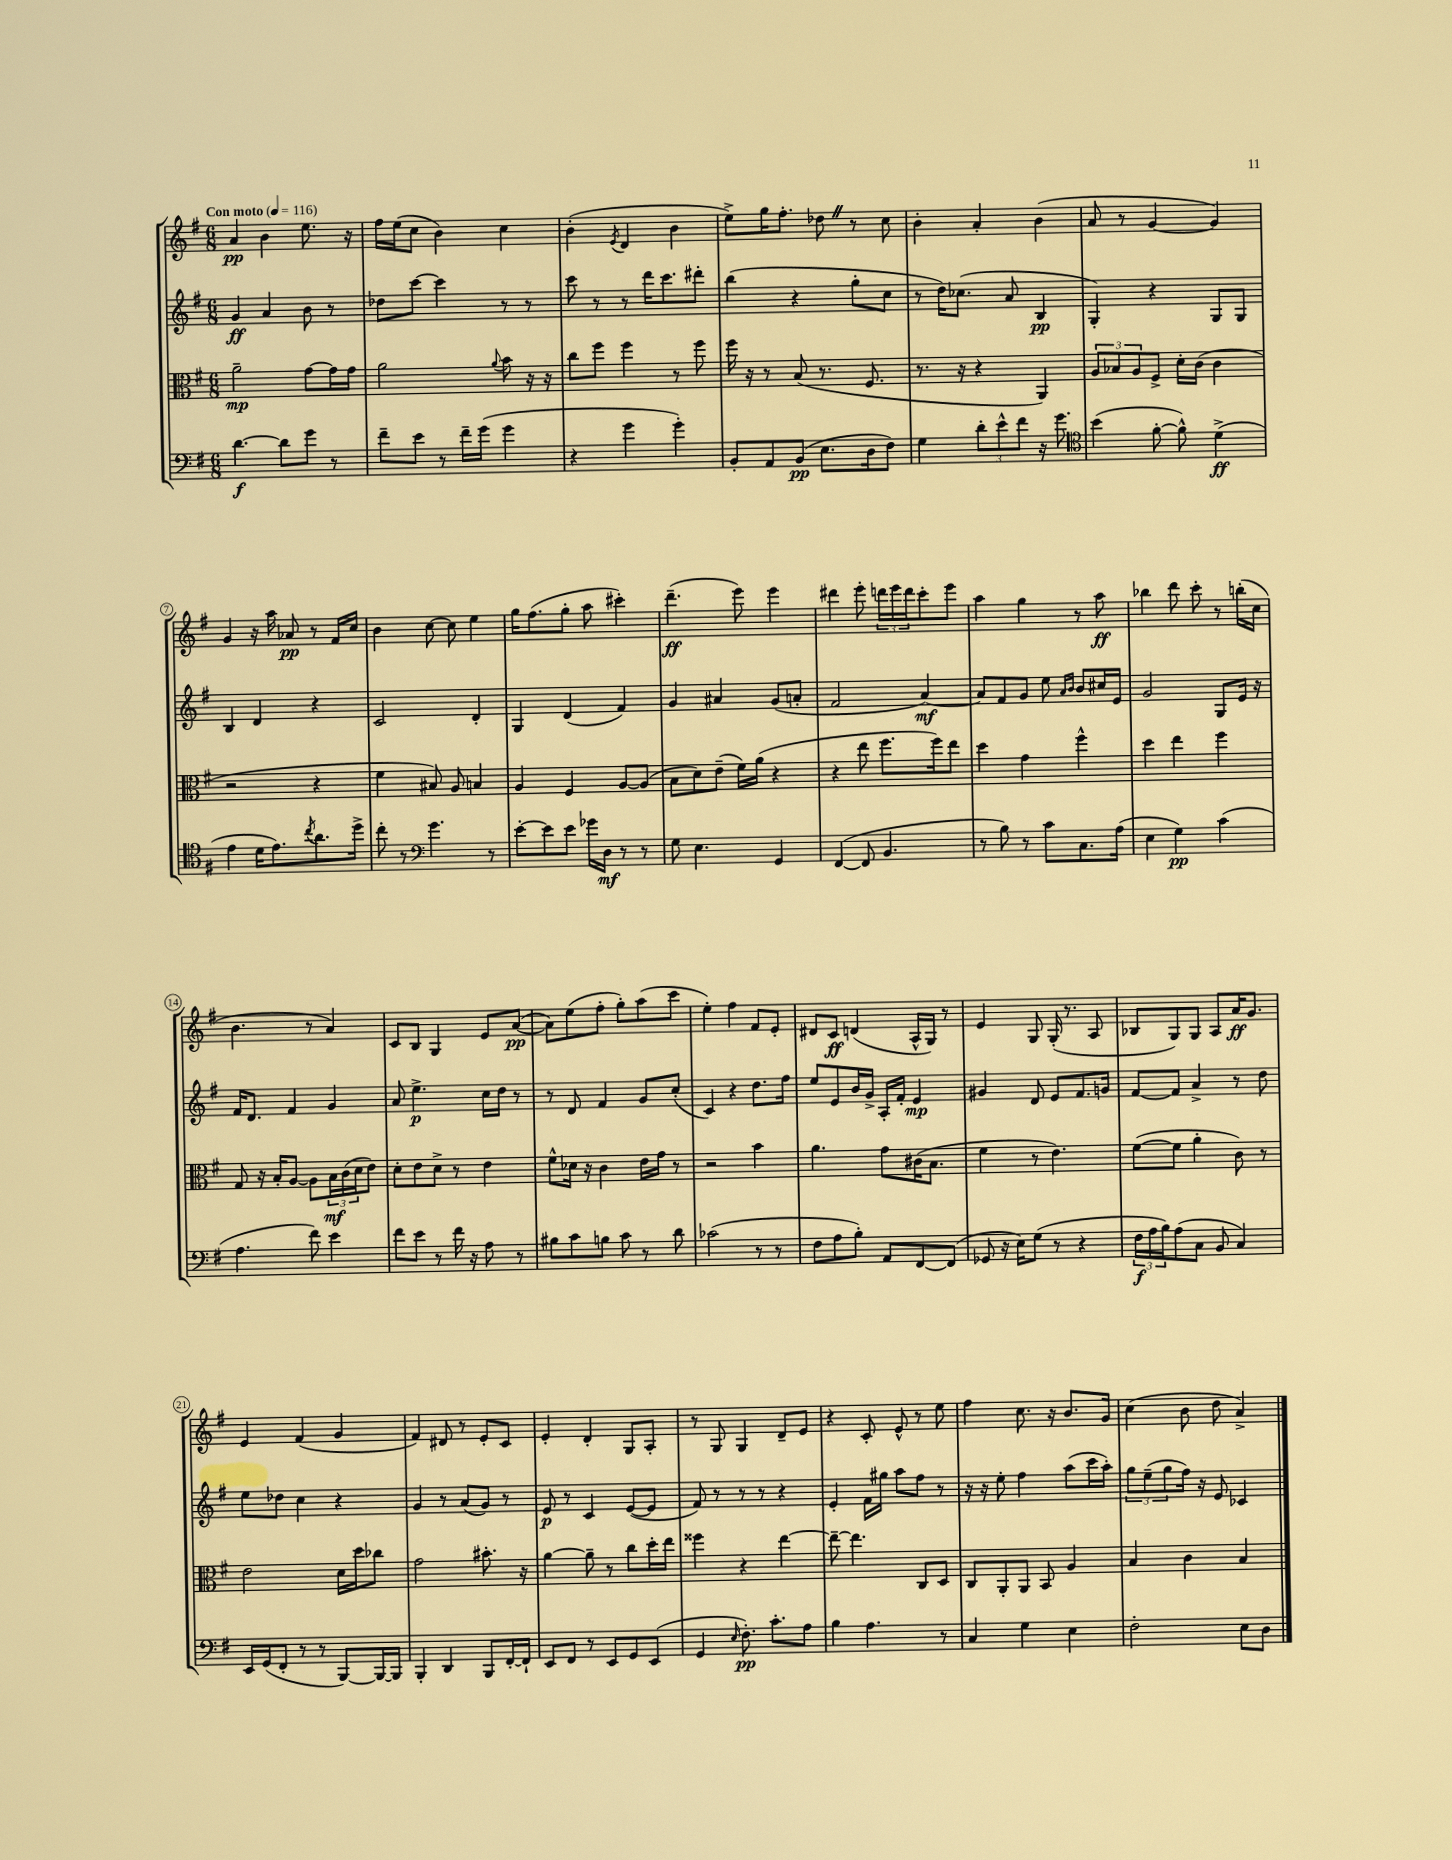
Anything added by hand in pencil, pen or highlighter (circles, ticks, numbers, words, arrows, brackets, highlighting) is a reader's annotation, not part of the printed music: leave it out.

**kern	**kern	**kern	**kern
*staff4	*staff3	*staff2	*staff1
*clefF4	*clefC3	*clefG2	*clefG2
*k[f#]	*k[f#]	*k[f#]	*k[f#]
*M6/8	*M6/8	*M6/8	*M6/8
*MM116	*MM116	*MM116	*MM116
[4.d	2a~	4g	4a
.	.	4a	4b
8d]	.	.	.
8g	[8g	8b	8.ee
8r	16g]	8r	.
.	16g	.	16r
=	=	=	=
8f#~	2a	8dd-	16ff#
.	.	.	(16ee
8e	.	[8ccc	8cc
8r	.	4ccc]	4b)
16f#~	.	.	.
(16g	.	.	.
.	8qqa	.	.
4g	8b	8r	4cc
.	16r	8r	.
.	16r	.	.
=	=	=	=
4r	8cc	8ccc	(4b'
.	8ff#	8r	.
.	.	.	8qe
4g	4ff#	8r	4d
.	.	16ddd	.
.	.	8.ccc	.
4g')	8r	.	4b
.	8ff#	8ddd#'	.
=	=	=	=
8BB'	16ff#	(4bb	8ee^)
.	16r	.	.
8AA	8r	.	16gg
.	.	.	8.ff#'
(8BB	(8B	4r	.
8.E	8.r	.	8dd-
.	.	8gg'	8r
16D	8.F#	.	.
8F#)	.	8cc	8cc
=	=	=	=
4G	8.r	8r	4b'
.	.	16dd)	.
.	16r	(8.cc-	.
12d'	4r	.	4a'
12e^^	.	.	.
.	.	8a	.
12f#	.	.	.
16r	4AA)	4B	(4b
8.g	.	.	.
=	=	=	=
*clefC4	*	*	*
(4b	12A	4G')	8a
.	12B-	.	.
.	.	.	8r
.	12A	.	.
[8f#'	8F#^	4r	[4g
8f#^^])	16d'	.	.
.	(16c	.	.
(4d^	4c	8G	4g])
.	.	8G	.
=	=	=	=
4e	2r	4B	4g
16d	.	4d	16r
8.e)	.	.	16aa
.	.	.	8a-
8qcc	.	.	.
8.a	4r	4r	8r
.	.	.	16f#
16dd^	.	.	16cc
=	=	=	=
8cc'	4f#	2c	4b
8r	.	.	.
*clefF4	*	*	*
4.g	8B#)	.	[8cc
.	8A	.	8cc]
.	4B	4d'	4ee
8r	.	.	.
=	=	=	=
[8e'	4A	4G	16gg
.	.	.	(8.ff#
8e]	.	.	.
8e	4F#	(4d	8gg'
16g-	.	.	8aa
16D	.	.	.
8r	[8A	4f#)	4ccc#')
8r	(8A]	.	.
=	=	=	=
8G	8B	4g	(4.ddd~
4.E	8d)	.	.
.	(8e~	4a#	.
.	16f#)	.	8eee)
.	(16a	.	.
4GG	4r	(8g	4eee
.	.	8a'	.
=	=	=	=
([4FF#	4r	2f#	4ddd#
8FF#]	8ee	.	8eee'
4.BB	8.ff#	.	24ddd
.	.	.	24eee
.	.	.	24ddd
.	.	[4a)	8ccc'
.	16ff#)	.	.
.	8ee	.	8eee
=	=	=	=
8r	4dd	8a]	4aa
8B)	.	8f#	.
8r	4g	8g	4gg
8c	.	8ee	.
.	.	16qqa	.
.	.	16qqb	.
8.C	4ff#^^	8b	8r
.	.	16cc#	8aa
(16A	.	16e	.
=	=	=	=
4E	4dd	2g	4bb-
4G)	4ee	.	8ddd
.	.	.	8ccc'
(4c	4ff#	8G	8r
.	.	16e	(16bb'
.	.	16r	16cc
=	=	=	=
4.A	8G	16f#	4.b
.	.	8.d	.
.	16r	.	.
.	16B'	.	.
.	[8A	4f#	.
8f#)	8A]	.	8r
4e	24B	4g	4a)
.	(24c	.	.
.	24d	.	.
.	8e)	.	.
=	=	=	=
8f#	8d'	8a	8c
8e	8e	4.ee^	8B
8r	8d^	.	4G
16f#	8r	.	.
16r	.	.	.
8A	4e	16cc	8e
.	.	16dd	.
8r	.	8r	([8a
=	=	=	=
8B#	8f#^^	8r	8a])
8c	16d-	8d	(8ee
.	16r	.	.
8B	4c	4f#	8ff#'
8c	.	.	8gg')
8r	16e	8g	(8aa
.	16g	.	.
8d	8r	(8cc'	8ccc
=	=	=	=
(2c-	2r	4c)	4ee')
.	.	4r	4ff#
8r	4b	8.dd	8f#
8r	.	.	8e'
.	.	16ff#	.
=	=	=	=
8F#	4.a	8ee	8d#
8A	.	8e	8c
8B')	.	16b	(4d
.	.	16g^	.
8AA	8g	16A'	.
.	.	16f#'	.
[8FF#	(16c#	4e	16A^^
.	8.B	.	16G)
(8FF#]	.	.	8r
=	=	=	=
8GG-	4f#	4g#	4e
16r	.	.	.
16E)	.	.	.
(8G	8r	8d	8G
8r	4.e)	8e	(16G'
.	.	.	8.r
4r	.	8.f#	.
.	.	.	8A
.	.	16g	.
=	=	=	=
24F#	([8f#	[8f#	8B-
24A	.	.	.
24B)	.	.	.
(8A	8f#]	8f#]	8G)
8C	4a'	4a^	8G
8BB	.	.	8A
4C)	8c)	8r	16a
.	.	.	8.g
.	8r	8dd	.
=	=	=	=
16EE	2e	8ee	4e
(16GG	.	.	.
8FF#'	.	8dd-	.
8r	.	4cc	(4f#
8r	.	.	.
[8BBB)	16d	4r	4g
.	16dd	.	.
16BBB_	8cc-	.	.
16BBB]	.	.	.
=	=	=	=
4BBB'	2g	4g	4f#)
4DD	.	8r	8d#
.	.	(8a	8r
8BBB	8.b#'	8g)	8e'
[16FF#'	.	8r	8c
16FF#`]	16r	.	.
=	=	=	=
8EE	[4a	8e	4e'
8FF#	.	8r	.
8r	8a~]	4c	4d'
8EE	8r	.	.
8GG	8cc	([8e	8G
(8EE	16dd'	8e]	8A'
.	16ee	.	.
=	=	=	=
4GG	4ff##	8f#)	8r
.	.	8r	8G
16qqE	.	.	.
8.F#')	4r	8r	4G
.	.	8r	.
8.c'	.	.	.
.	[4ee	4r	8d~
8A	.	.	8e
=	=	=	=
4B	8ee~_	4e'	4r
.	4.ee]	.	.
4.A	.	16f#	8c'
.	.	16gg#	.
.	.	8aa	8e^^
.	8C	8ff#	8r
8r	8D	8r	8ee
=	=	=	=
4C	8C	16r	4ff#
.	.	16r	.
.	8AA'	8ee'	.
4G	8AA	4ff#	8.cc
.	8BB	.	.
.	.	.	16r
4E	4A	(8aa	8.b
.	.	16ccc	.
.	.	16aa')	16g
=	=	=	=
2F#'	4B	12gg	(4cc
.	.	(12ee~	.
.	.	12gg	.
.	4c	16ff#)	8b
.	.	16r	.
.	.	8e	8dd
8E	4B	4c-	4a^)
8D	.	.	.
==	==	==	==
*-	*-	*-	*-
